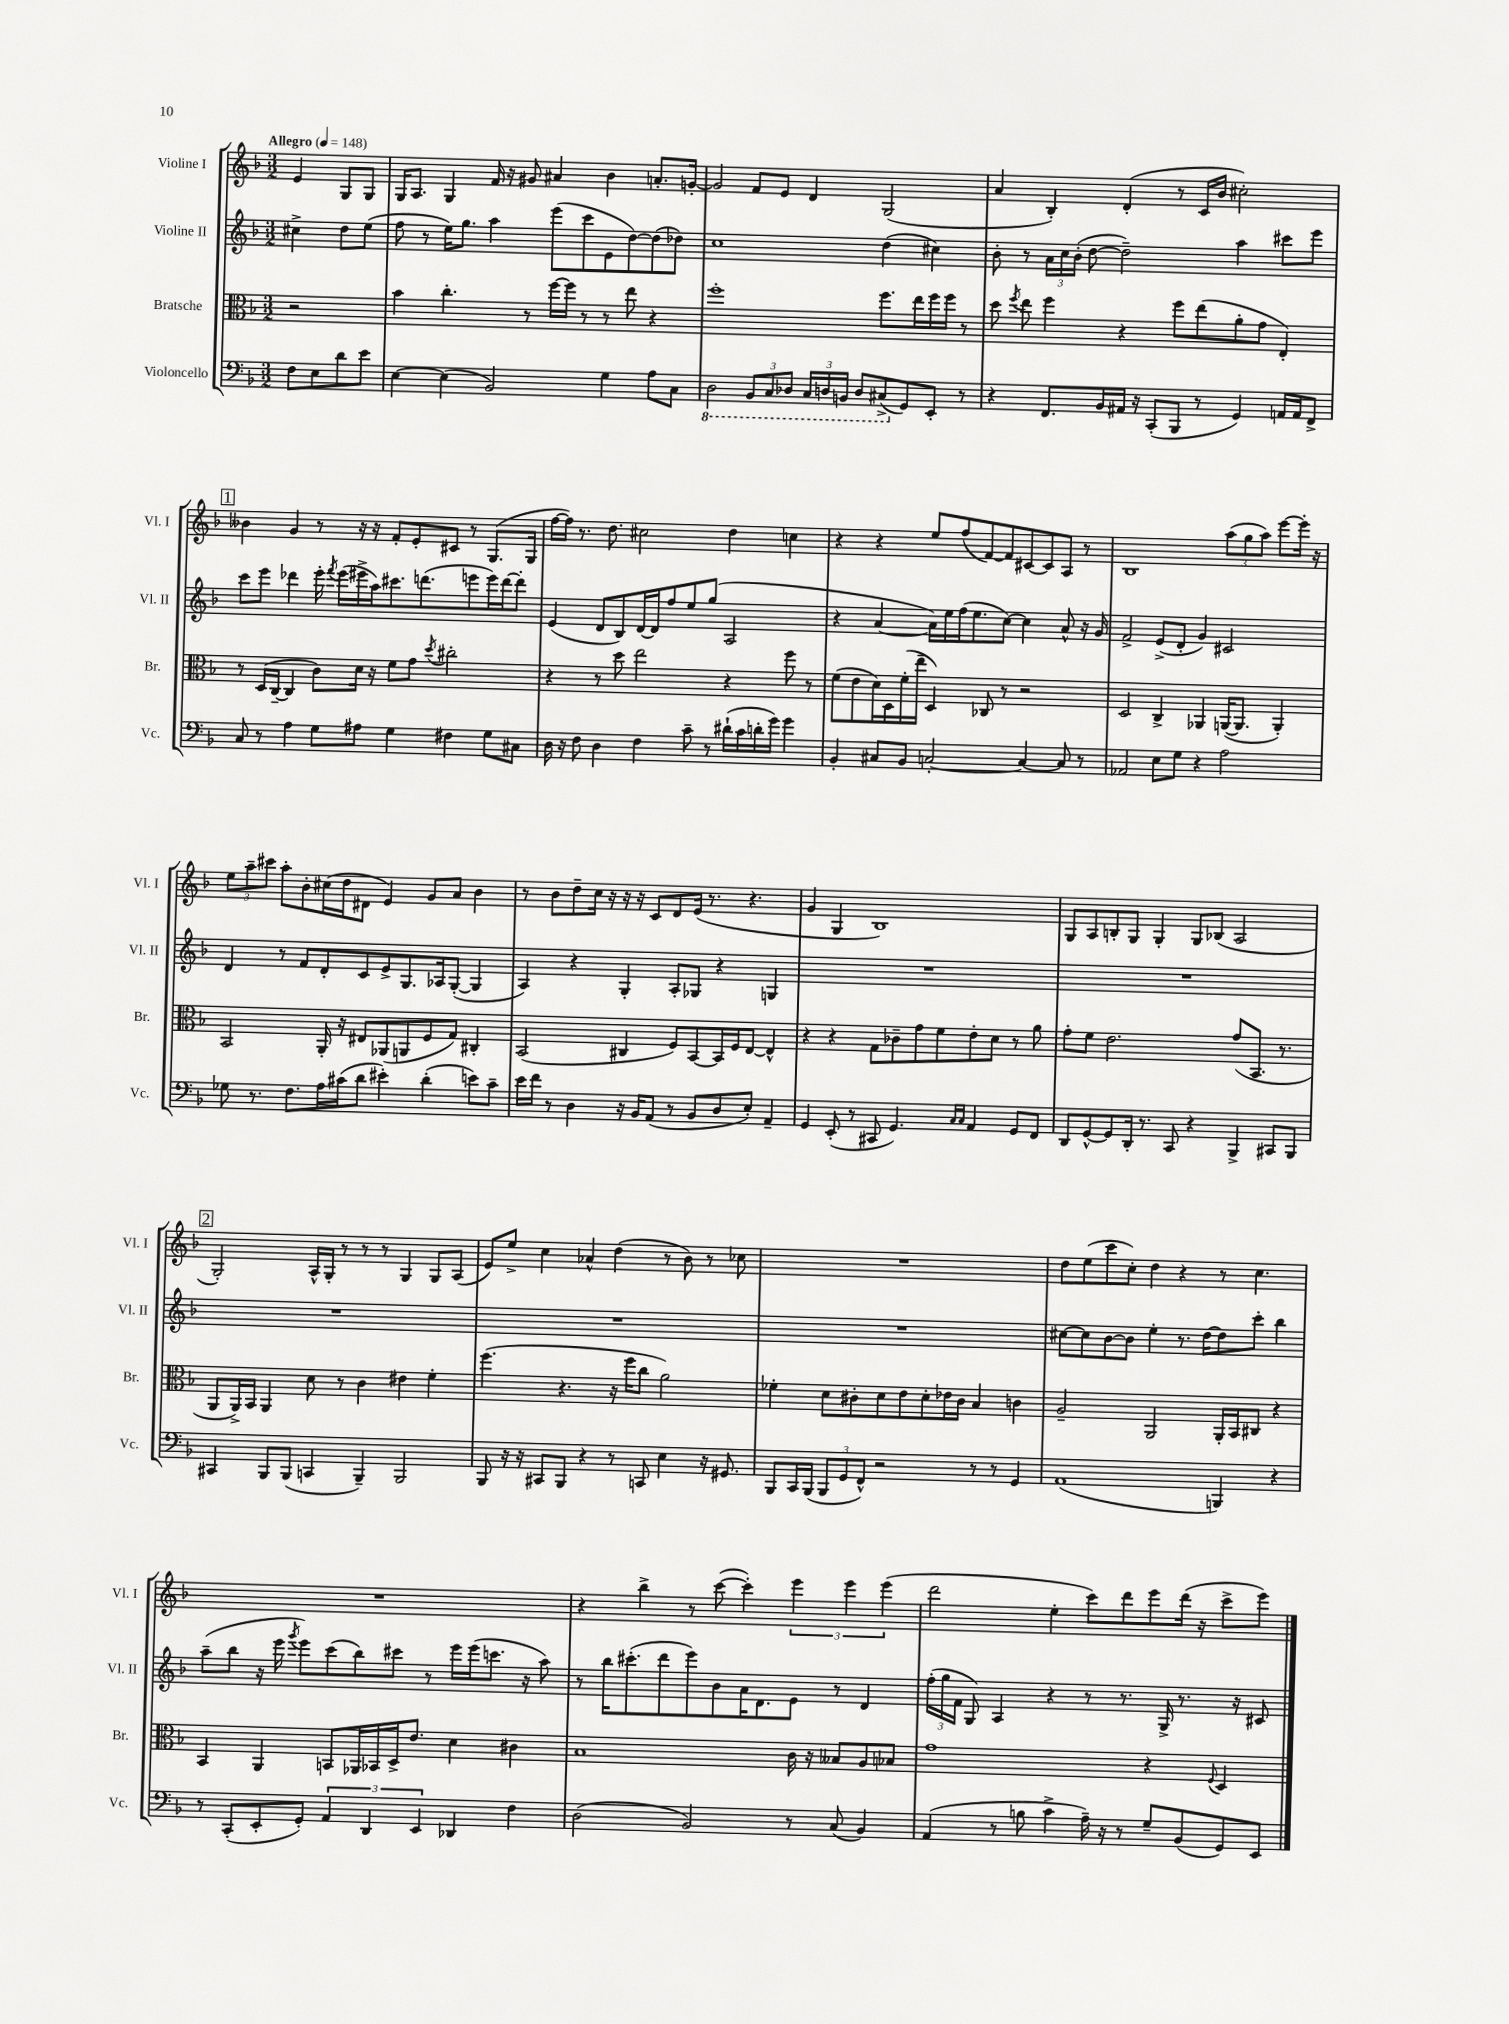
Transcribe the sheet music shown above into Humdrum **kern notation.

**kern	**kern	**kern	**kern
*part4	*part3	*part2	*part1
*staff4	*staff3	*staff2	*staff1
*I"Violoncello	*I"Bratsche	*I"Violine II	*I"Violine I
*I'Vc.	*I'Br.	*I'Vl. II	*I'Vl. I
*clefF4	*clefC3	*clefG2	*clefG2
*k[b-]	*k[b-]	*k[b-]	*k[b-]
*M3/2	*M3/2	*M3/2	*M3/2
*MM148	*MM148	*MM148	*MM148
=	=	=	=
!	!	!	!LO:TX:a:B:t=Allegro
8F\L	2r	4cc#X^\	4e/
8E\	.	.	.
8d\	.	8dd\L	8G/L
8e\J	.	(8ee\J	8G/J
=1	=1	=1	=1
[4E\	4b-\	8ff\	16G/KL
.	.	.	8.A/J
.	.	8r	.
(4E\]	4.cc'\	16ee\KL)	4G/
.	.	8.gg\J	.
2BB-/)	.	4aa\	16f/
.	.	.	16r
.	8r	.	8g#X/
.	[16ff\LL	(8eee\L	4a#X/
.	16ff\JJ]	.	.
.	8r	8ccc\	.
4G\	8r	8e\	4b-\
.	8ee\	[8dd\)	.
8A\L	4r	(8dd\]	8.an'/L
8C\J	.	8dd-X\J)	.
.	.	.	[16gn'/Jk
=2	=2	=2	=2
*8ba	*	*	*
2DD\	1ff'	1cc	2g/]
12BBB-/L	.	.	8f/L
12CC/	.	.	.
.	.	.	8e/J
12DD-X/J	.	.	.
24CC/LL	.	.	4d/
24DDn/	.	.	.
24BBBn/JJ	.	.	.
8DD/L	.	.	.
(8CC#X^/	8.ff\L	(4dd\	(2G/
*X8ba	*	*	*
8GG/)	.	.	.
.	16ee\L	.	.
8EE'/J	16ff\	4cc#X\)	.
.	16ff\JJ	.	.
8r	8r	.	.
=3	=3	=3	=3
4r	8dd\	8b-'\	4a/
.	8qff/	.	.
.	8ee\	8r	.
8.FF/L	4ff\	24a\LL	4B-'/)
.	.	24cc\	.
.	.	(24b-'\JJ	.
.	.	[8dd\	.
16BB-/L	.	.	.
16AA#X/JJ	4r	2dd~\])	(4d'/
16r	.	.	.
(8CC'/L	.	.	.
8BBB-/J	8ff\L	.	8r
8r	(8ee\	.	16c/LL
.	.	.	16b-/JJ
4GG/)	8a'\	4aa\	2cc#X'\)
.	8g\J	.	.
16AAn/LL	4E'/)	8ccc#X\L	.
16AA/J	.	.	.
8FF^/J	.	8eee\J	.
!!LO:LB:g=z
!!LO:REH:place=s1:t=1
=4	=4	=4	=4
8C/	8r	8ccc\L	4b--X\
8r	(16D/LL	8eee\J	.
.	[16C~/JJ	.	.
4A\	4C/]	4ddd-X\	4g/
8G\L	8c\L)	16eee'\	8r
.	.	8qfff/	.
.	.	(16eee\LL	.
8A#X\J	16d\Jk	16eee#X^\	16r
.	16r	16aa\J)	16r
4G\	8f\L	8.ccc#X\	8f'/L
.	8g\J	.	8e'/
.	.	(8.dddn\	.
.	8qdd/	.	.
4F#X\	2cc#X'\	.	8c#X/J
.	.	8eeen\	8r
8G\L	.	16eee\L)	(8.G/L
.	.	[16ddd\J	.
8C#X\J	.	8ddd'\J]	.
.	.	.	16G/Jk
=5	=5	=5	=5
16D\	4r	(4e/	[16ff\LL
16r	.	.	16ff\JJ])
8F\	.	.	8.r
4D\	8r	8d/L	.
.	.	.	8.dd\
.	8dd\	8B-/)	.
4F\	2ee\	[16d/L	2cc#X\
.	.	16d/J]	.
.	.	8ff/	.
8c~\	.	8ee/	.
8r	.	(8gg/J	.
(16d#X`\LL	4r	2A/	4dd\
16c\	.	.	.
16dn'\	.	.	.
16g\JJ)	.	.	.
4g\	8ff\	.	4ccn\
.	8r	.	.
=6	=6	=6	=6
4BB-'/	(8f\L	4r	4r
.	8e\	.	.
8C#X/L	16d\L)	[4a/	4r
.	16D\	.	.
8BB-/J	(16f'\	.	.
.	16ee~\JJ	.	.
[2Cn'/	4D/)	16a\LL])	8ee/L
.	.	16ee\	.
.	.	(16ff\J	(8ff/
.	.	8.ee\	.
.	8C-X/	.	[8f/)
.	8r	[8cc\J)	8f/]
4C/_	2r	4cc\]	[8c#X/
.	.	.	8c#/]
8C/]	.	8a^^/	8A/J
8r	.	16r	8r
.	.	16g/	.
=7	=7	=7	=7
2AA-X/	2D/	2f^/	1B-
8E\L	4C^/	(8e^/L	.
8G\J	.	8d'/J	.
4r	4AA-X/	4g/)	.
2A\	([16AAn/KL	2c#X/	(12aa\L
.	8.AA/J]	.	.
.	.	.	12gg\
.	.	.	12aa\J)
.	4AA'/)	.	[8eee\L
.	.	.	16eee'\Jk]
.	.	.	16r
!!LO:LB:g=z
=8	=8	=8	=8
8G-X\	2BB-/	4d/	12ee\L
.	.	.	12aa~\
8.r	.	.	.
.	.	.	12ccc#X\J
.	.	8r	8aa'\L
8.F\L	.	.	.
.	.	8f/L	8b-'\
16A\L	16AA'/	8d'/	(16cc#X\L
(16c#X\J	16r	.	16dd\J
8d\J	8E#X/L	8c/	8d#X\J
4e#X'\)	(8AA-X/	8e^/	4e/)
.	8AAn/	8.G/	.
(4d'\	8F/	.	8g/L
.	.	16A-X/k	.
.	8G/J)	([8G'/J	8a/J
8en\L)	4C#X'/	4G/]	4b-\
8c#~\J	.	.	.
=9	=9	=9	=9
16e\LL	(2BB-/	4A/)	8r
16f\JJ	.	.	.
8r	.	.	8b-\L
4D\	.	4r	8dd~\
.	.	.	16cc\Jk
.	.	.	16r
16r	4C#X/	4G'/	16r
16BB-/KL	.	.	16r
(8AA/J	.	.	8c/L
8r	8F/L)	8A'/L	8d/
8BB-/L	[8BB-/	8G-X/J	(16e/Jk
.	.	.	8.r
8D/	16BB-/L]	4r	.
.	16F/J	.	.
8E'/J)	[8E/J	.	4.r
4AA~/	4E^^/]	4Gn/	.
=10	=10	=10	=10
4GG/	4r	1.r	4g/
(8EE'/	4r	.	4G/
8r	.	.	.
8CC#X/	8G\L	.	1B-)
4.GG/)	8c-X~\	.	.
.	8g\	.	.
.	8f\	.	.
16qqC/LL	.	.	.
16qqC/JJ	.	.	.
4AA/	8e'\	.	.
.	8d\J	.	.
8GG/L	8r	.	.
8FF/J	8a\	.	.
=11	=11	=11	=11
8DD/L	8g'\L	1.r	8G/L
[8GG^^/	8f\J	.	8A/
8GG/]	2.e\	.	8Bn'/
16DD'/Jk	.	.	8G/J
8.r	.	.	.
.	.	.	4G'/
8CC/	.	.	.
4r	.	.	8G/L
.	.	.	(8B-X/J
4BBB-^/	(8g/L	.	2A/
.	8.BB-/J	.	.
8CC#X/L	.	.	.
.	8.r	.	.
8BBB-/J	.	.	.
!!LO:LB:g=z
!!LO:REH:place=s1:t=2
=12	=12	=12	=12
4CC#X/	8AA/L	1.r	2G'/)
.	16AA^/L)	.	.
.	16BB-/JJ	.	.
8BBB-/L	4AA/	.	.
(8BBB-/J	.	.	.
4CCn/	8d\	.	16A^^/LL
.	.	.	16G'/JJ
.	8r	.	8r
4BBB-~/)	4c\	.	8r
.	.	.	8r
2BBB-/	4e#X\	.	4G/
.	4f'\	.	8G/L
.	.	.	(8A/J
=13	=13	=13	=13
8BBB-/	(4.ff\	1.r	8e/L)
16r	.	.	8ee^/J
16r	.	.	.
8CC#X/L	.	.	4cc\
8BBB-/J	4.r	.	.
4r	.	.	4a-X^^/
8r	16r	.	(4dd\
.	16ff\KL	.	.
8CCn/	8cc\J	.	.
4E\	2a\)	.	8r
.	.	.	8b-\)
16r	.	.	8r
8.GG#X/	.	.	.
.	.	.	8cc-X\
=14	=14	=14	=14
8BBB-/L	4f-X'\	1.r	1.r
16CC/L	.	.	.
(16BBB-/JJ	.	.	.
12BBB-/L	8d\L	.	.
12GG/	.	.	.
.	8c#X'\	.	.
12FF^^/J)	.	.	.
2r	8d\	.	.
.	8e\	.	.
.	8d'\	.	.
.	16e-X\L	.	.
.	16c#\JJ	.	.
8r	4B-/	.	.
8r	.	.	.
4GG/	4cn\	.	.
=15	=15	=15	=15
(1AA	2A~/	[8cc#X\L	8dd\L
.	.	8cc#\]	(8ee\
.	.	[8b-\	8ccc\
.	.	8b-\J]	8cc'\J)
.	2AA/	4ee'\	4dd\
.	.	8.r	4r
.	.	[16dd\KL	.
4BBBn/)	16AA'/LL	8dd\]	8r
.	16BB-/J	.	.
.	8C#X/J	8ccc'\J	4.cc\
4r	4r	4bb-\	.
!!LO:LB:g=z
=16	=16	=16	=16
8r	4BB-/	(8aa~\L	1.r
(8CC'/L	.	8bb-\J	.
8EE'/	4AA/	16r	.
.	.	16eee\	.
.	.	8qggg/	.
8GG'/J)	.	8eee\L)	.
6AA/	8BBn/L	(8ccc\	.
.	16AA-X/L	8bb-\)	.
6DD/	.	.	.
.	16BB-X/	.	.
.	16D^/J	8ccc#X\J	.
.	8.e/J	.	.
6EE/	.	.	.
.	.	8r	.
4DD-X/	4d\	16eee\LL	.
.	.	(16eee\J	.
.	.	8.cccn\J	.
4F\	4c#X\	.	.
.	.	16r	.
.	.	8aa\)	.
=17	=17	=17	=17
(2D\	1B-	8r	4r
.	.	16bb-\KL	.
.	.	(8.ccc#X'\	.
.	.	.	4bb-^\
.	.	8ddd\	.
2BB-/)	.	8eee\)	8r
.	.	8b-\	([8ccc\
.	.	16a\K	4ccc'\])
.	.	8.d\	.
8r	16c\	8e\J	6eee\
.	16r	.	.
(8C/	8B--X/L	8r	.
.	.	.	6eee\
4BB-/)	8A/	4d/	.
.	.	.	(6eee\
.	8B-X/J	.	.
=18	=18	=18	=18
(4AA/	1g	(24ff'\LL	2ddd\
.	.	24gg\	.
.	.	24f\JJ	.
.	.	8G/)	.
8r	.	4A/	.
8Bn\	.	.	.
4c^\	.	4r	4ee'\
16A~\)	.	8r	8ccc\L)
16r	.	.	.
8r	.	8.r	8ddd\
8G~/L	4r	.	8eee\
.	.	16G^/	.
(8BB-/	.	8.r	(16ddd\Jk
.	.	.	16r
.	8qqF/	.	.
8GG/)	4D/	.	8ccc^\L
.	.	16r	.
8EE/J	.	8c#X/	8eee\J)
==	==	==	==
*-	*-	*-	*-
